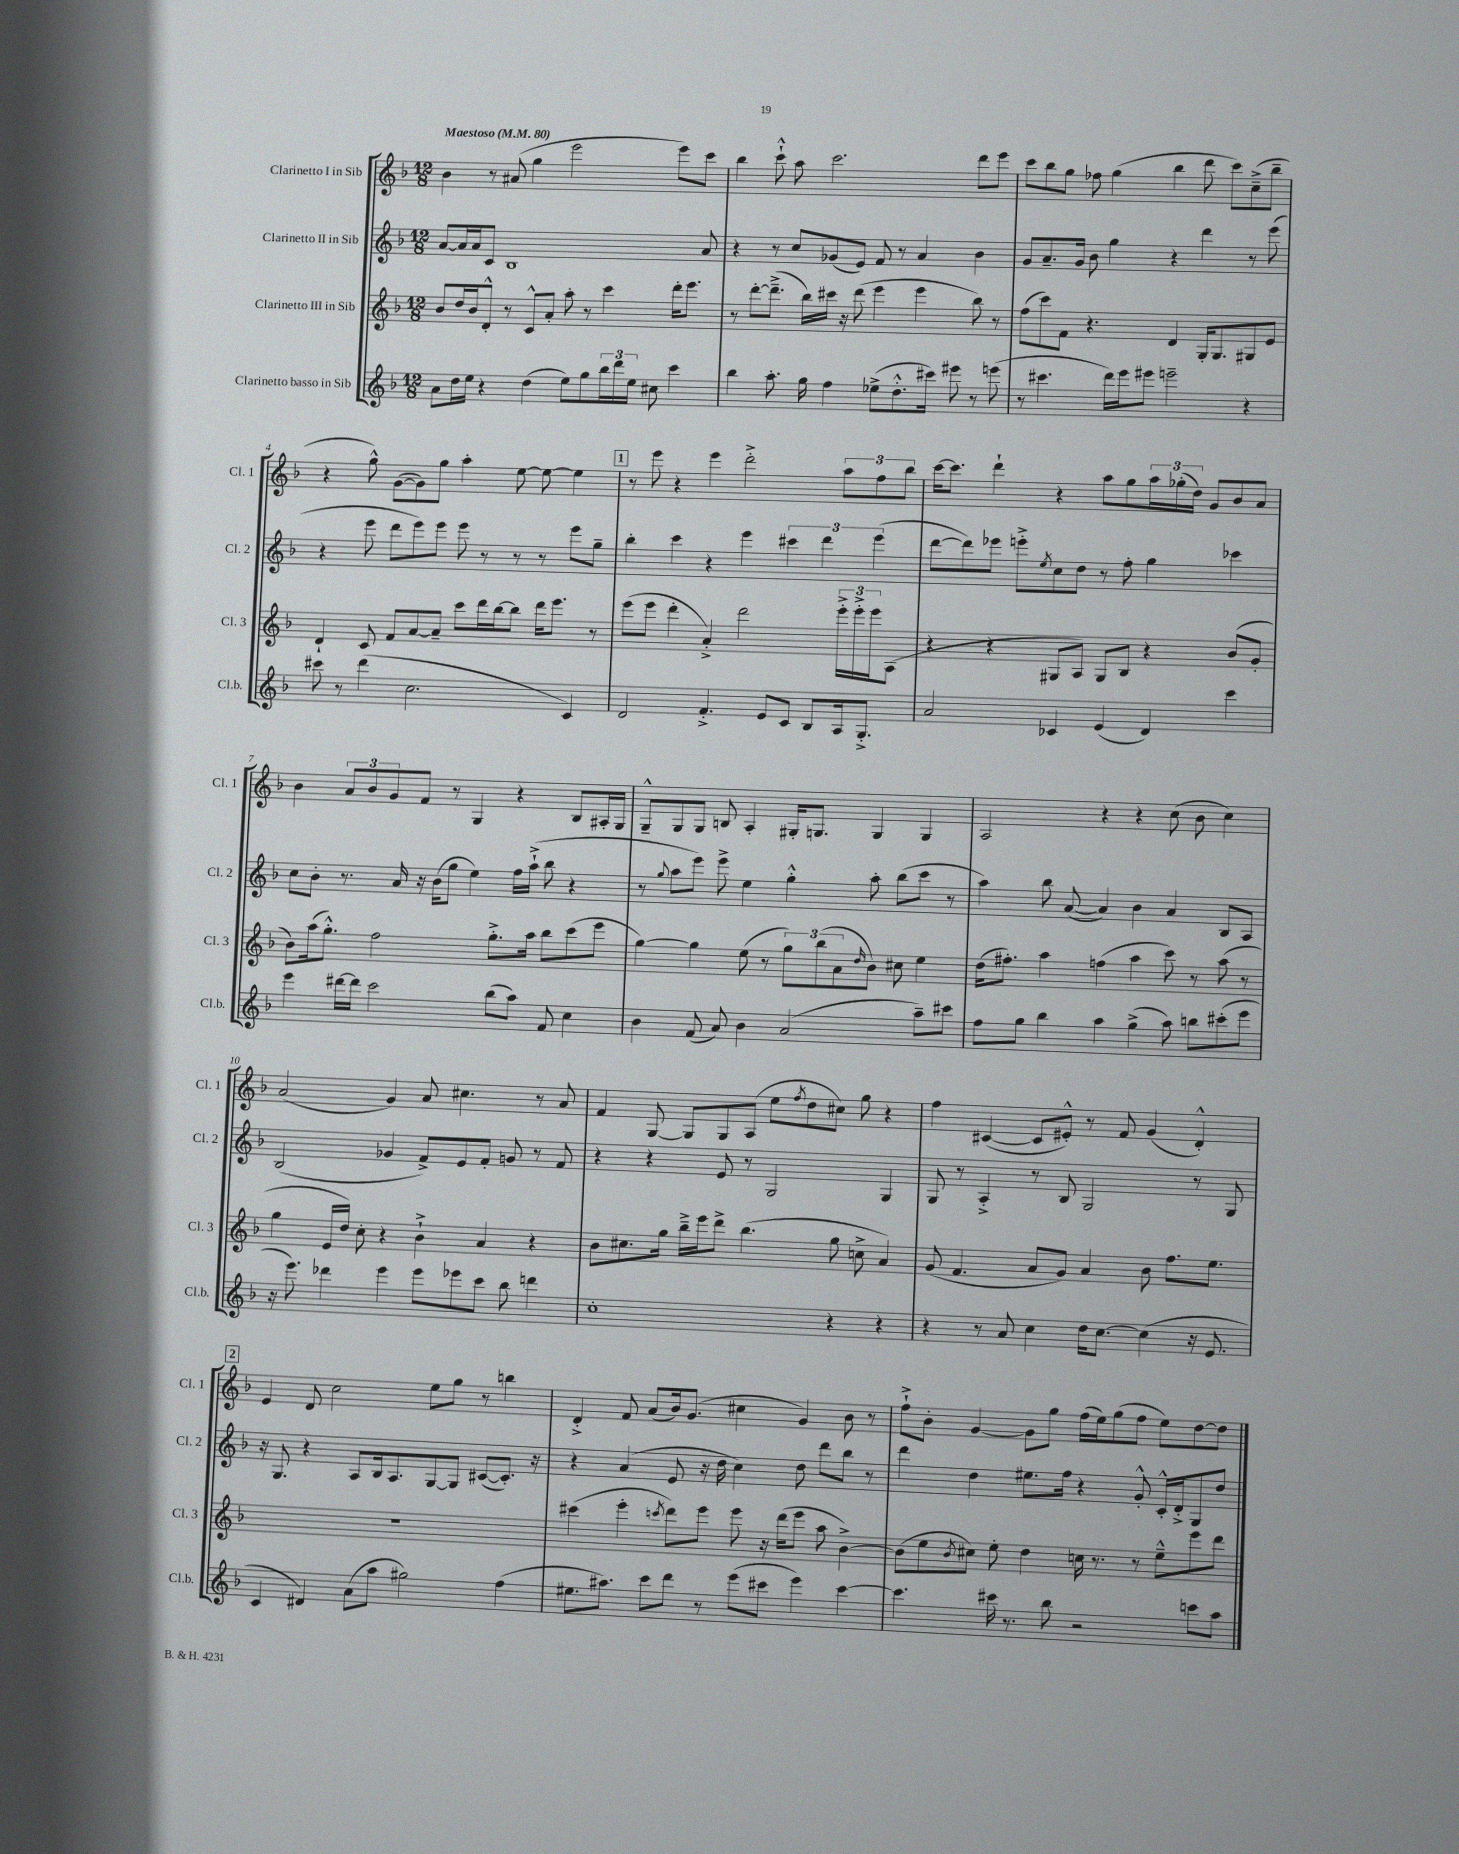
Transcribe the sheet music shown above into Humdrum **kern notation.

**kern	**kern	**kern	**kern
*part4	*part3	*part2	*part1
*staff4	*staff3	*staff2	*staff1
*I"Clarinetto basso in Sib	*I"Clarinetto III in Sib	*I"Clarinetto II in Sib	*I"Clarinetto I in Sib
*I'Cl.b.	*I'Cl. 3	*I'Cl. 2	*I'Cl. 1
*clefG2	*clefG2	*clefG2	*clefG2
*k[b-]	*k[b-]	*k[b-]	*k[b-]
*M12/8	*M12/8	*M12/8	*M12/8
*MM80	*MM80	*MM80	*MM80
=1	=1	=1	=1
!	!	!	!LO:TX:a:B:t=Maestoso
8a\L	8b-/L	[8a/L	4b-\
16dd\L	16dd/L	16a/L]	.
16ee\JJ	16b-/J	16a/J	.
4r	8d'^^/J	8c/J	8r
.	8r	1B-	(8a#X/
(4dd\	8c^^/L	.	4gg\
.	8a'/J	.	.
8ee\L)	8aa'\	.	2eee\
8gg\	8r	.	.
24bb-\L	4ccc\	.	.
24ddd\	.	.	.
24ee\JJ	.	.	.
8cc#X\	.	.	.
4ccc\	16ddd'\KL	.	8eee\L)
.	8.eee\J	.	.
.	.	8a/	8ccc\J
=2	=2	=2	=2
4bb-\	8r	4r	4bb-\
.	[8ddd'\L	.	.
8.aa'\	(8.ddd~^\J]	8r	8ccc`^^\
.	.	8cc/L	8aa\
16gg\	16bb-\LL)	.	.
4ff\	16ccc#X\JJ	(8g-X/	2.ccc\
.	16r	.	.
.	(8ddd\	8e/J)	.
(8ee-X^\L	4eee\	8f/	.
8.dd'^^\	.	8r	.
.	4eee\	4a/	.
16ccc#X\Jk)	.	.	.
8eee#X\	.	.	.
8r	8bb-\)	4b-\	8ddd\L
(8eeen\	8r	.	8eee\J
=3	=3	=3	=3
8r	(8ff\L	8g/L	8ccc\L
4.ccc#X\	8ccc\)	8.a~/	8bb-\
.	8f\J	.	8gg\J
.	.	16g/Jk	.
.	4.r	8b-\	8ff-X\
16ddd\LL)	.	4gg\	(4gg\
16eee\J	.	.	.
8eee#X\J	.	.	.
2eeen~\	4d/	4r	4bb-\
.	16G'/KL	4ddd\	8ddd\
.	8.G/	.	.
.	.	.	8ccc\L)
4r	8G#X/	8r	(8cc~^\
.	8e/J	(8eee\	8bb-~\J
!!LO:LB:g=z
=4	=4	=4	=4
8ccc#X\	4d`/	4r	4r
8r	.	.	.
(4ddd\	8c/	8eee\	8gg^^\)
.	8f/L	8ddd\L	([8g\L
2.cc\	[8a/	8eee\)	8g\])
.	8a~/J]	8eee\J	8gg\J
.	8ccc\L	8eee\	4aa'\
.	16ddd\L	8r	.
.	[16bb-\J	.	.
.	8bb-\J]	8r	[8ee\
.	16ddd\KL	8r	8ee\_
.	8.eee\J	.	.
4c/)	.	8eee\L	4ee\]
.	8r	8gg~\J	.
!!LO:REH:place=s1:t=1
=5	=5	=5	=5
2d/	(8eee\L	4bb-'\	8r
.	8eee\J	.	8eee\
.	4ddd'\	4ccc\	4r
4.f'^/	4a'^/)	4r	4eee\
.	2ddd\	4eee\	2ddd'^\
8e/L	.	.	.
8c/J	.	6ccc#X\	.
8B-/L	.	.	.
.	.	6ddd\	.
16A/k	24eee'^\LL	.	12aa\L
.	24eee'^\	.	.
8.G'^/J	.	.	.
.	24eee\J	(6eee\	12ff\
.	(8A\J	.	.
.	.	.	12bb-\J
=6	=6	=6	=6
2a/	4r	[8ddd\L	[16ccc\KL
.	.	.	8.ccc\J]
.	.	8ddd\])	.
.	4r	8eee-X\J	4ddd`\
.	.	8eeen'^\L	.
.	.	8qee/	.
4c-X/	8G#X/L	8cc\	4r
.	8A/J)	8dd\J	.
(4e/	8G#/L	8r	8aa\L
.	8B-/J	8ff'\	8gg\
4d/)	4r	4gg\	24aa\L
.	.	.	(24gg-X'\
.	.	.	24dd\JJ)
.	.	.	8g/L
4ccc\	(8b-/L	4ccc-X\	8b-/
.	8g'/J	.	8a/J
!!LO:LB:g=z
=7	=7	=7	=7
4eee\	8b-\L)	8cc\L	4b-\
.	(16aa\k	8b-'\J	.
.	8.gg'^^\J)	.	.
[16ddd#X\LL	.	8.r	12a/L
16ddd#\JJ]	.	.	.
.	.	.	12b-/
2ccc\	2ff\	.	.
.	.	.	12g/
.	.	16a/	.
.	.	16r	8f/J
.	.	(16b-\KL	.
.	.	8gg\J	8r
.	.	4ee\)	4G/
(8bb-\L	8.gg'^\L	.	.
8aa\J)	.	16ff\LL	4r
.	16aa\Jk	(16aa`^\JJ	.
8f/	8bb-\L	8bb-\	.
4cc\	(8ccc\	4r	8B-/L
.	8eee\J	.	16A#X'/L
.	.	.	16G/JJ
=8	=8	=8	=8
4b-\	[4gg\)	8r	8G~^^/L
.	.	8qqgg/	.
.	.	8aa\L	8G/
(8f/	4gg\]	8eee\J)	8G/J
8a/)	.	8eee^\	8Bn/
4b-\	(8ee\	4ee\	4A'/
.	8r	.	.
(2a/	12gg\L)	4gg'^^\	16G#X'/KL
.	.	.	8.Gn/J
.	(12bb-\	.	.
.	12a\	.	.
.	16qqdd/	.	.
.	8b-\J)	8aa'\	4G/
.	8cc#X\	(8bb-\L	.
8aa~\L)	4ee\	8ccc\J	4G/
8ccc#X\J	.	8r	.
=9	=9	=9	=9
8ff\L	(16dd\KL	4aa\)	2A/
.	8.ff#X'\J)	.	.
8gg\J	.	.	.
4bb-\	4aa\	8bb-\	.
.	.	([8a/	.
4aa\	(4ffn\	4a/])	4r
(4gg^\	4aa\	4b-\	4r
8aa\)	8ccc\)	4a/	(8cc\
8bbn\L	8r	.	8b-\
(8ccc#X'\	(8aa\	8B-/L	4cc\)
8eee\J	8r	8A/J	.
!!LO:LB:g=z
=10	=10	=10	=10
16r	4gg\	(2B-/	(2a/
8.eee\)	.	.	.
4ddd-X\	16e/LL	.	.
.	16dd/JJ)	.	.
.	8cc'\	.	.
4eee\	4r	4g-X/	4g/)
8eee\L	4b-`^\	8f^/L)	8a/
8eee-X\	.	8e/	4.cc#X\
8ccc\J	4a/	8f'/J	.
8bb-\	.	8gn/	.
4dddn\	4r	8r	8r
.	.	8f/	8a/
=11	=11	=11	=11
1cc'	8b-\L	4r	4f/
.	8.cc#X\	.	.
.	.	4r	[8G/
.	16gg\Jk	.	.
.	16bb-~^\LL	.	8G/L]
.	16eee\J	.	.
.	8ddd^\J	8e/	8G/
.	(4.bb-\	8r	(8A/J
.	.	2G/	8ee\L
.	.	.	8qff/
.	.	.	8dd\
4r	8gg\	.	8cc#X\J)
.	8ccn^\	.	8gg\
4r	4a/)	4G/	4r
=12	=12	=12	=12
4r	(8g/	8G/	4ff\
.	4.f/	8r	.
8r	.	4A'^/	([4c#X/
8a/	.	.	.
4cc\	8a/L	8r	8c#/L]
.	8g/J)	8B-/	8e#X'^^/J)
16dd\KL	4a/	2G/	8r
[8.cc\J	.	.	.
.	.	.	8f/
(4cc\]	8b-\	.	(4g/
.	8.ff\L	.	.
16r	.	8r	4d'^^/)
8.e/	8.ee\J	.	.
.	.	8G/	.
!!LO:LB:g=z
!!LO:REH:place=s1:t=2
=13	=13	=13	=13
4c/	1.r	16r	4e/
.	.	8.G/	.
4d#X/)	.	4r	8d/
.	.	.	2cc\
(8a\L	.	8A/L	.
8aa\J	.	16B-/k	.
.	.	8.A/	.
2gg#X\)	.	.	.
.	.	[8G/	8ee\L
.	.	8G/J]	8gg\J
.	.	([8c#X/L	8r
(4ff\	.	8.c#'/J])	4bbn\
.	.	16r	.
=14	=14	=14	=14
8.ee#X\L	(4ccc#X\	4r	4d'^/
8.aa#X\J)	.	.	.
.	4eee'\	(4a/	8f/
8ccc\L	.	.	(8a/L
.	8qcccn/	.	.
8ddd\J	8ddd\L)	8e/	16b-/k)
.	.	.	(8.g/J
8r	8eee\J	16r	.
.	.	16dd\	.
(8eee\L	8eee\	4cc\)	4cc#X\
8ccc#X\J	16r	.	.
.	(16ddd\KL	.	.
4eee\)	8eee\J	8dd\	4g/)
.	8aa\	8ddd\L	.
[4ccc#\	[4b-^\)	8bb-\J	8b-\
.	.	8r	8r
=15	=15	=15	=15
4.ccc#\]	(8b-\L]	4ddd\	8ff`^\L
.	8ee\	.	8b-'\J
.	8qb-/	.	.
.	8cc#X\J)	4dd\	[4g/
16ccc#X\	8ee'\	.	.
8.r	.	.	.
.	4dd\	8.ee#X\L	8g\L]
8bb-\	.	.	8gg\J
.	.	16ff\Jk	.
2r	16ccn\	4r	(16ff\LL
.	8.r	.	16ee\J)
.	.	.	(8gg\
.	8r	8g'^^/	8ff\J
.	8ee~^^\L	16c'^^/LL	8ee\L)
.	.	16d'^/J	.
8cccn\L	8eee\	8G/	[8dd\
8aa\J	8ddd\J	8dd/J	8dd\J]
==	==	==	==
*-	*-	*-	*-
